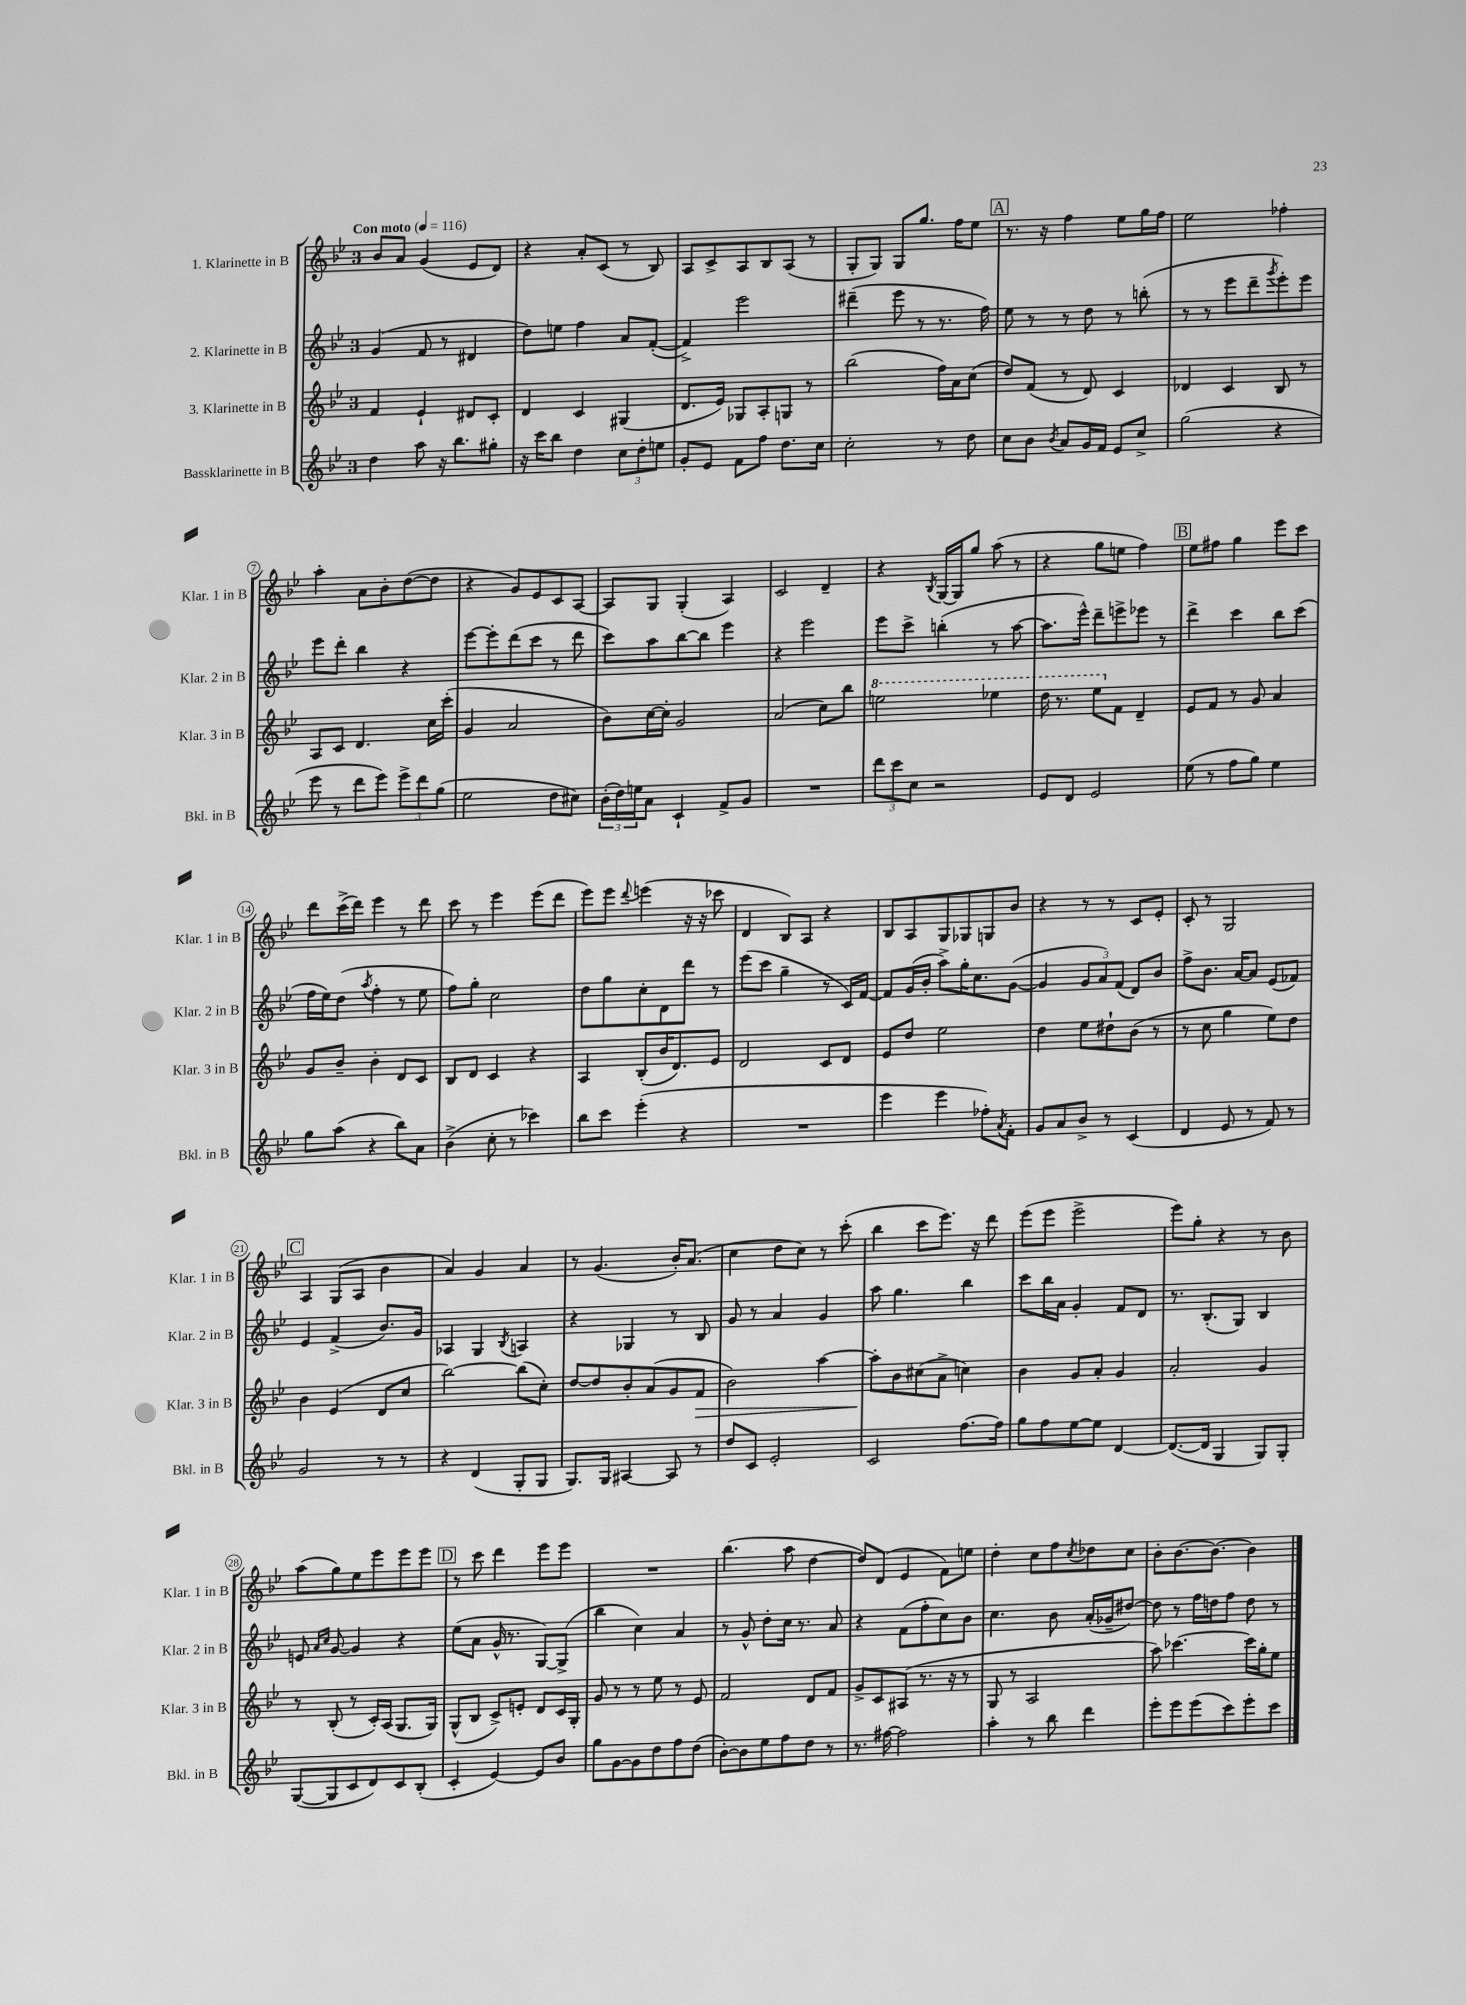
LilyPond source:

<<
\new StaffGroup <<
\new Staff = "s0" \with { instrumentName = "1. Klarinette in B" shortInstrumentName = "Klar. 1 in B" } {
    \clef treble \key bes \major \once \override Staff.TimeSignature.style = #'single-digit \time 3/4 \tempo "Con moto" 4 = 116
    bes'8 a'8 g'4( ees'8 d'8) |
    r4 a'8-. c'8( r8 bes8) |
    a8 c'8-> a8 bes8 a8( r8 |
    g8-. g8) g8 g''8. f''16 ees''8 |
    \mark \markup { \box "A" } r8. r16 f''4 ees''8 g''16 f''16 |
    ees''2 fes''4-. |
    a''4-. a'8 bes'8-. d''8~( d''8 |
    r4 g'8) ees'8 c'8 a8~ |
    a8 g8 g4-.( a4) |
    c'2 d'4-- |
    r4 \acciaccatura { bes8 } g16~ g16 g''8 a''8( r8 |
    r4 g''8 e''8 f''4) |
    \mark \markup { \box "B" } ees''8 fis''8 g''4 ees'''8 c'''8 |
    d'''8 c'''16->( d'''16) ees'''4 r8 d'''8 |
    c'''8 r8 ees'''4 ees'''8( d'''8 |
    ees'''8) ees'''8 \appoggiatura { d'''8 } e'''4( r16 r16 ces'''8 |
    d'4 bes8) a8 r4 |
    bes8 a8 g8 ges8 g8 bes'8 |
    r4 r8 r8 c'8 ees'8-. |
    c'8-. r8 g2 |
    \mark \markup { \box "C" } a4 g8( a8 bes'4 |
    a'4) g'4 a'4 |
    r8 g'4.( bes'16-.) a'8.( |
    c''4 d''8 c''8) r8 c'''8-.( |
    bes''4 c'''8 ees'''8.) r16 d'''8 |
    ees'''8( ees'''8 ees'''2-> |
    ees'''8) g''8-. r4 r8 bes'8 |
    a''8( g''8) ees''8 ees'''8 ees'''8 ees'''8 |
    \mark \markup { \box "D" } r8 c'''8 d'''4 ees'''8 ees'''8 |
    R2. |
    bes''4.( a''8 d''4~ |
    d''8) d'8( ees'4 f'8) e''8 |
    d''4-. c''8 f''8 \acciaccatura { c''8 } des''8 c''8 |
    bes'8-. bes'8.~ bes'8.~ bes'4 \bar "|." |
}
\new Staff = "s1" \with { instrumentName = "2. Klarinette in B" shortInstrumentName = "Klar. 2 in B" } {
    \clef treble \key bes \major \once \override Staff.TimeSignature.style = #'single-digit \time 3/4
    g'4( f'8 r8 dis'4 |
    d''8) e''8 f''4 a'8 f'8~-.( |
    f'4->) ees'''2 |
    dis'''4--( ees'''8 r8 r8. f''16) |
    \mark \markup { \box "A" } ees''8 r8 r8 d''8 r8 b''8-.( |
    r8 r8 ees'''8 d'''8-- \acciaccatura { g'''8 } ees'''8-.) ees'''8 |
    ees'''8 d'''8-. bes''4 r4 |
    ees'''8~ ees'''8-. d'''8( c'''8 r8 d'''8 |
    c'''8) a''8 bes''8~ bes''8 ees'''4 |
    r4 ees'''2 |
    ees'''8 c'''8-> b''4-.( r8 a''8~ |
    a''8. ees'''16-^) d'''8-- e'''8-> ees'''8 r8 |
    \mark \markup { \box "B" } d'''4-> c'''4 bes''8 c'''8( |
    f''16 ees''16) d''8( \acciaccatura { a''8 } f''4-. r8 ees''8 |
    f''8) g''8-. c''2 |
    d''8 g''8 c''8-. d'8 d'''8 r8 |
    ees'''8( c'''8 g''4-- r8 c'16) f'16~ |
    f'8 g'16( bes'16-. a''8->) g''16-. c''8. g'8~( |
    g'4 \tuplet 3/2 { g'8 a'8) f'8( } d'8) bes'8 |
    f''8-> bes'8. a'16~ a'8 ees'8( fes'8) |
    \mark \markup { \box "C" } ees'4 f'4->( bes'8.) g'16 |
    aes4 g4 \acciaccatura { bes8 } a4 |
    r4 ges4 r8 bes8 |
    g'8 r8 a'4 g'4 |
    a''8 g''4. bes''4 |
    c'''8 bes''16 a'16 g'4-. f'8 d'8 |
    r8. bes8.-.( g8) bes4 |
    e'8 \grace { a'16 c''16 } g'8~ g'4 r4 |
    \mark \markup { \box "D" } ees''8( a'8 g'16-^ r8. g8~) g8->( |
    bes''4 c''4) a'4 |
    r8 g'8-^ d''8-. c''16 r8. a'8 |
    r4 f'8( f''8-. c''8) bes'8 |
    c''4. bes'8 a'16-.( ges'16-- dis''8~) |
    dis''8 r8 f''16 d''16 f''8 d''8 r8 \bar "|." |
}
\new Staff = "s2" \with { instrumentName = "3. Klarinette in B" shortInstrumentName = "Klar. 3 in B" } {
    \clef treble \key bes \major \once \override Staff.TimeSignature.style = #'single-digit \time 3/4
    f'4 ees'4-! dis'8 c'8-. |
    d'4 c'4 gis4( |
    d'8. ees'16) ges8 a8-. g8 r8 |
    bes''2( f''16) a'16 c''8( |
    \mark \markup { \box "A" } d''8) f'8( r8 d'8) c'4 |
    des'4 c'4 bes8 r8 |
    a8 c'8 d'4. c''16 c'''16-.( |
    g'4 a'2 |
    bes'8) c''16~ c''16-. g'2 |
    a'2( c''8) bes''8 |
    \ottava #1 e'''2 ees'''4 |
    d'''16 r8. ees'''8 \ottava #0 f'8 d'4-- |
    \mark \markup { \box "B" } ees'8 f'8 r8 g'8 a'4 |
    g'8 bes'8-- bes'4-. d'8 c'8 |
    bes8 d'8 c'4 r4 |
    a4 bes8-.( bes'16 d'8.) ees'8 |
    d'2 c'8 d'8 |
    ees'8 d''8 ees''2 |
    d''4 ees''8 dis''8-! bes'8( r8 |
    r8 c''8 g''4 ees''8) d''8 |
    \mark \markup { \box "C" } bes'4 ees'4( d'8 c''8 |
    bes''2~) bes''8( c''8-.) |
    d''8~ d''8 bes'8-. a'8( g'8 f'8\> |
    bes'2) a''4~ |
    a''8-.\! bes'8 cis''8( a'8-> c''4) |
    bes'4 g'8 a'8-. g'4 |
    a'2-. g'4 |
    r8 bes8-.( r8 c'16-.) a16( g8. g16) |
    \mark \markup { \box "D" } g8-^( bes8 c'8->) e'8-. d'8 c'16 g16-. |
    g'8 r8 r8 ees''8 r8 ees'8 |
    f'2 d'8 f'8 |
    g'8-> c'8 ais8( r8. r16 r8 |
    g8 r8 a2 |
    a''8) ces'''4.~ ces'''16 g''16-. ees''8 \bar "|." |
}
\new Staff = "s3" \with { instrumentName = "Bassklarinette in B" shortInstrumentName = "Bkl. in B" } {
    \clef treble \key bes \major \once \override Staff.TimeSignature.style = #'single-digit \time 3/4
    d''4 a''8 r16 bes''8. gis''8-. |
    r16 c'''16 bes''8 d''4 \tuplet 3/2 { c''8 d''8-. e''8 } |
    g'8-. ees'8 f'8 f''8 d''8. c''16 |
    c''2-. r8 d''8 |
    \mark \markup { \box "A" } c''8 bes'8 \acciaccatura { bes'8 } a'8 g'16 f'16 ees'8 c''8-> |
    g''2( r4 |
    ees'''8 r8 d'''8 ees'''8) \tuplet 3/2 { ees'''8-> d'''8 g''8( } |
    ees''2 d''8 cis''8) |
    \tuplet 3/2 { bes'16-.( d''16) e''16 } a'8 c'4-! f'8-> g'8 |
    R2. |
    \tuplet 3/2 { d'''8 c'''8 c''8 } r2 |
    ees'8 d'8 ees'2 |
    \mark \markup { \box "B" } ees''8( r8 f''8 g''8) ees''4 |
    g''8 a''8( r4 bes''8) a'8 |
    bes'4->( c''8-. r8 ces'''4) |
    bes''8 c'''8 ees'''4-.( r4 |
    R2. |
    ees'''4 ees'''4 fes''8-.) \acciaccatura { a'8 } f'8-. |
    g'8 a'8 bes'8-> r8 c'4( |
    d'4 ees'8 r8 f'8) r8 |
    \mark \markup { \box "C" } g'2 r8 r8 |
    r4 d'4( g8-. g8 |
    g8.) g16 ais4~ ais8 r8 |
    d''8 c'8 ees'2-. |
    c'2 f''8.~ f''16 |
    g''8 f''8 ees''8~ ees''8 d'4~ |
    d'8.~( d'16 g4 g8) g8-. |
    g8~( g8 c'8 d'8) c'8 bes8-.( |
    \mark \markup { \box "D" } c'4-. ees'4~) ees'8 bes'8 |
    g''8 g'8~ g'8 d''8 f''8 d''8( |
    bes'8~-.) bes'8 ees''8 f''8 d''8 r8 |
    r8. fis''16~ fis''2 |
    a''4-. r8 bes''8 d'''4 |
    ees'''8-. ees'''8 ees'''8( c'''8) ees'''8-. c'''8 \bar "|." |
}
>>
>>
\layout { \context { \Score \override BarNumber.stencil = #(make-stencil-circler 0.1 0.3 ly:text-interface::print) } }
